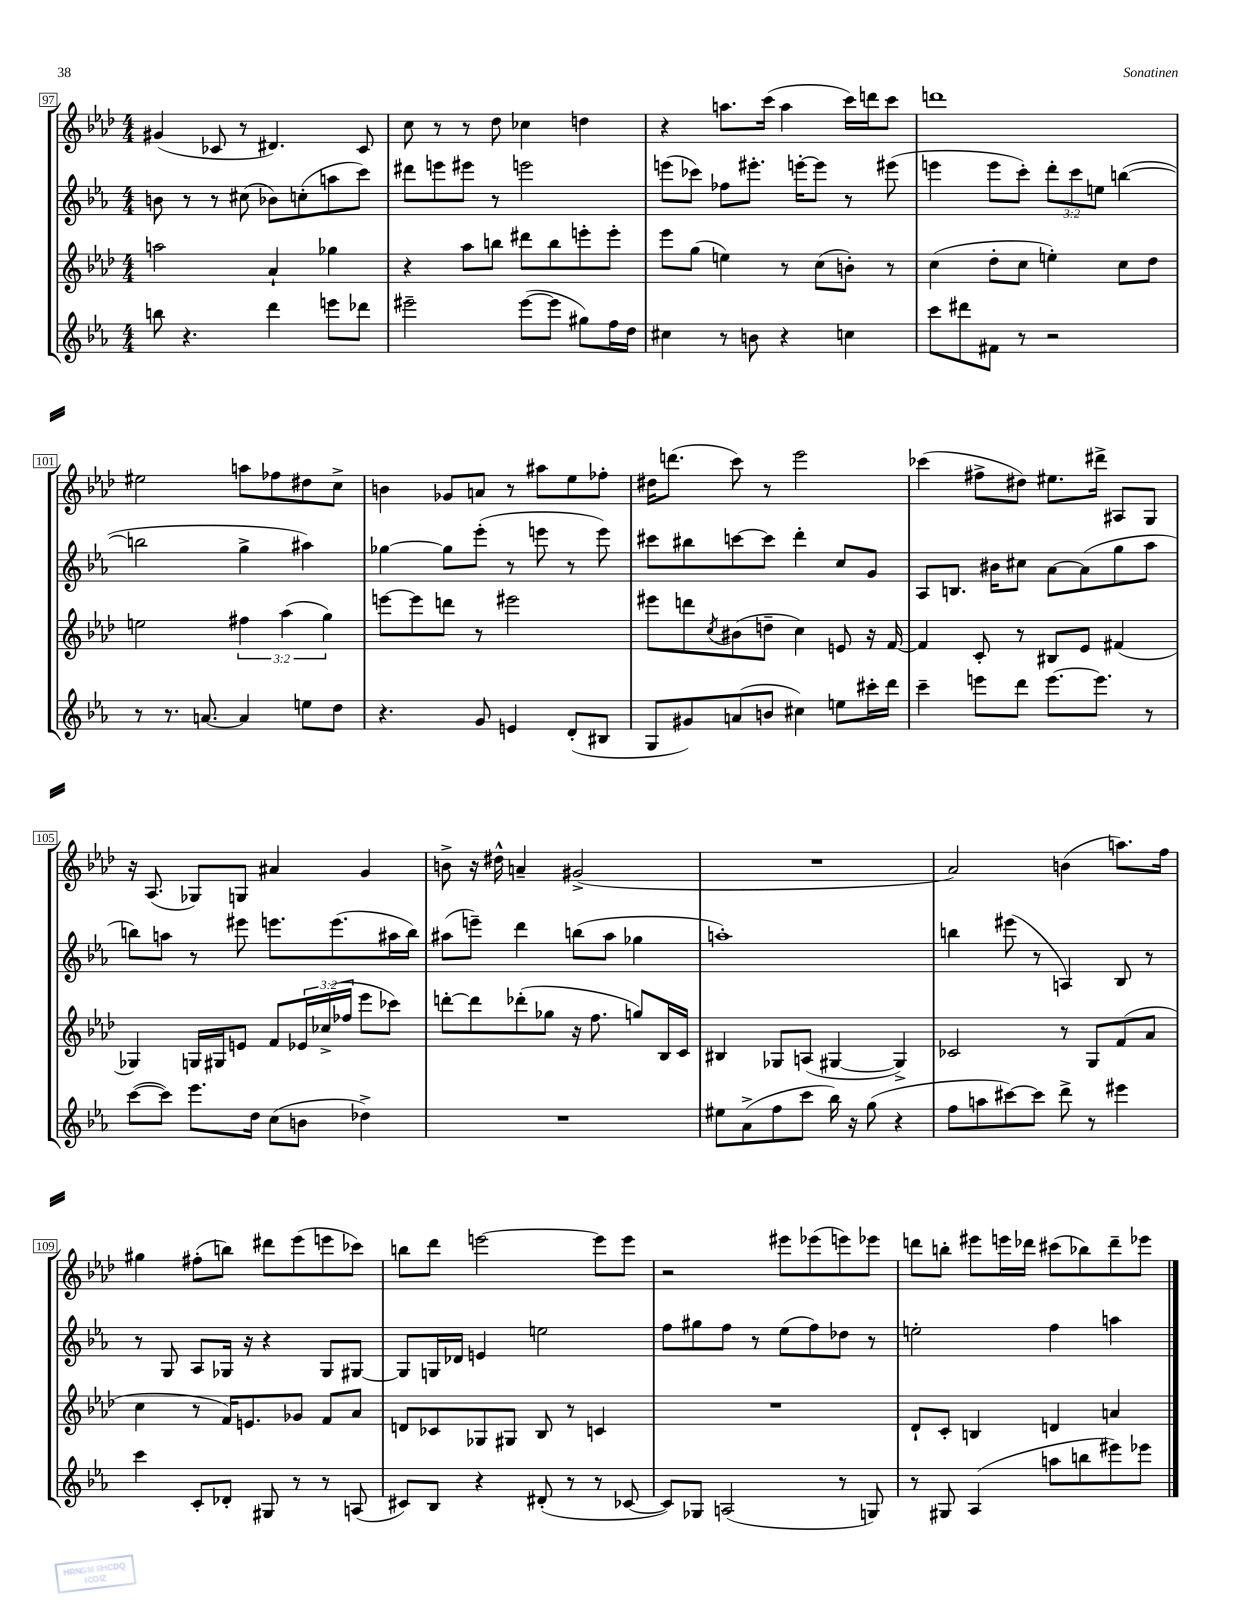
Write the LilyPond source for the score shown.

<<
\new StaffGroup <<
\new Staff = "s0" {
    \clef treble \key aes \major \numericTimeSignature \time 4/4
    gis'4( ces'8 r8 dis'4.) ces'8 |
    c''8 r8 r8 des''8 ces''4 d''4 |
    r4 a''8. c'''16( a''4 c'''16) d'''16 c'''8 |
    d'''1 |
    eis''2 a''8 fes''8 dis''8 c''8-> |
    b'4 ges'8 a'8 r8 ais''8 ees''8 fes''8-. |
    dis''16 d'''8.( c'''8) r8 ees'''2 |
    ces'''4( fis''8-> dis''8) eis''8. dis'''16-> ais8 g8 |
    r16 aes8.( ges8) g8 ais'4 g'4 |
    b'8-> r16 dis''16-^ a'4-- gis'2->( |
    R1 |
    aes'2) b'4( a''8.) f''16 |
    gis''4 fis''8-.( b''8) dis'''8 ees'''8( e'''8 ces'''8) |
    b''8 des'''8 e'''2~ e'''8 e'''8 |
    r2 eis'''8 ees'''8( e'''8) ees'''8 |
    d'''8 b''8-. eis'''8 e'''16 des'''16 cis'''8( bes''8) des'''8-- ees'''8 \bar "|." |
}
\new Staff = "s1" {
    \clef treble \key ees \major \numericTimeSignature \time 4/4 \override Staff.TupletNumber.text = #tuplet-number::calc-fraction-text
    b'8 r8 r8 cis''8( bes'8) c''8-.( a''8 c'''8) |
    dis'''8 e'''8 eis'''8 r8 e'''2 |
    e'''8( ces'''8) fes''8 eis'''8.-. e'''16~-. e'''8 r8 eis'''8( |
    e'''4 e'''8 c'''8-.) \tuplet 3/2 { d'''8-. c'''8 e''8 } b''4~( |
    b''2 g''4-> ais''4) |
    ges''4~ ges''8 ees'''8-.( r8 e'''8 r8 e'''8) |
    cis'''8 bis''8 c'''8~ c'''8 d'''4-. c''8 g'8 |
    aes8 b8. bis'16 cis''8 aes'8~ aes'8( g''8 aes''8 |
    b''8) a''8 r8 eis'''8 e'''8. e'''8.( ais''16 b''16) |
    ais''8( e'''8--) d'''4 b''8( ais''8 ges''4 |
    a''1-.) |
    b''4 eis'''8( r8 a4) bes8 r8 |
    r8 g8 aes8 ges16 r16 r4 ges8 gis8~ |
    gis8 g16 des'16 e'4 e''2 |
    f''8 gis''8 f''8 r8 ees''8( f''8) des''8 r8 |
    e''2-. f''4 a''4 \bar "|." |
}
\new Staff = "s2" {
    \clef treble \key aes \major \numericTimeSignature \time 4/4 \override Staff.TupletNumber.text = #tuplet-number::calc-fraction-text
    a''2 aes'4-! ges''4 |
    r4 aes''8 b''8 dis'''8 b''8 e'''8-. e'''8-. |
    ees'''8 g''8( e''4) r8 c''8( b'8-.) r8 |
    c''4( des''8-. c''8 e''4-.) c''8 des''8 |
    e''2 \tuplet 3/2 { fis''4 aes''4( g''4) } |
    e'''8~ e'''8 d'''8 r8 eis'''2 |
    eis'''8 d'''8 \acciaccatura { c''8 } bis'8( d''8-- c''4) e'8 r16 f'16~ |
    f'4 c'8-. r8 bis8 ees'8 fis'4( |
    ges4) g16 gis16 e'8 f'8 \tuplet 3/2 { ees'16 ces''16->( fes''16 } ees'''8 ces'''8) |
    d'''8~-. d'''8 des'''8-.( ges''8 r16 f''8. g''8) bes16 c'16 |
    bis4 ges8 a8( gis4~ gis4->) |
    ces'2 r8 g8 f'8( aes'8 |
    c''4 r8 f'16) e'8. ges'8 f'8 aes'8 |
    d'8 ces'8 ges8 gis8 bes8 r8 c'4 |
    R1 |
    des'8-! c'8-. b4 d'4 a'4 \bar "|." |
}
\new Staff = "s3" {
    \clef treble \key ees \major \numericTimeSignature \time 4/4
    b''8 r4. d'''4 e'''8 des'''8 |
    eis'''2-- eis'''8~( eis'''8 gis''8) f''16 d''16 |
    cis''4 r8 b'8 r4 c''4 |
    c'''8 dis'''8 fis'8 r8 r2 |
    r8 r8. a'8.~ a'4 e''8 d''8 |
    r4. g'8 e'4 d'8-.( bis8 |
    g8 gis'8) a'8( b'8 cis''4) e''8 cis'''16-. d'''16 |
    c'''4-- e'''8 d'''8 e'''8.~ e'''8. r8 |
    c'''8~( c'''8) ees'''8. d''16 c''8( b'8 des''4->) |
    R1 |
    eis''8 aes'8->( f''8 c'''8 bes''16) r16 g''8( r4 |
    f''8 a''8 cis'''8~) cis'''8 d'''8-> r8 eis'''4 |
    c'''4 c'8-. des'8-. gis8 r8 r8 a8( |
    cis'8) bes8 r4 dis'8-.( r8 r8 ces'8~ |
    ces'8) ges8 a2( r8 g8) |
    r8 gis8 aes4( a''8 b''8 eis'''8) ees'''8 \bar "|." |
}
>>
>>
\layout { \context { \Score currentBarNumber = #97 \override BarNumber.stencil = #(make-stencil-boxer 0.1 0.3 ly:text-interface::print) } }
